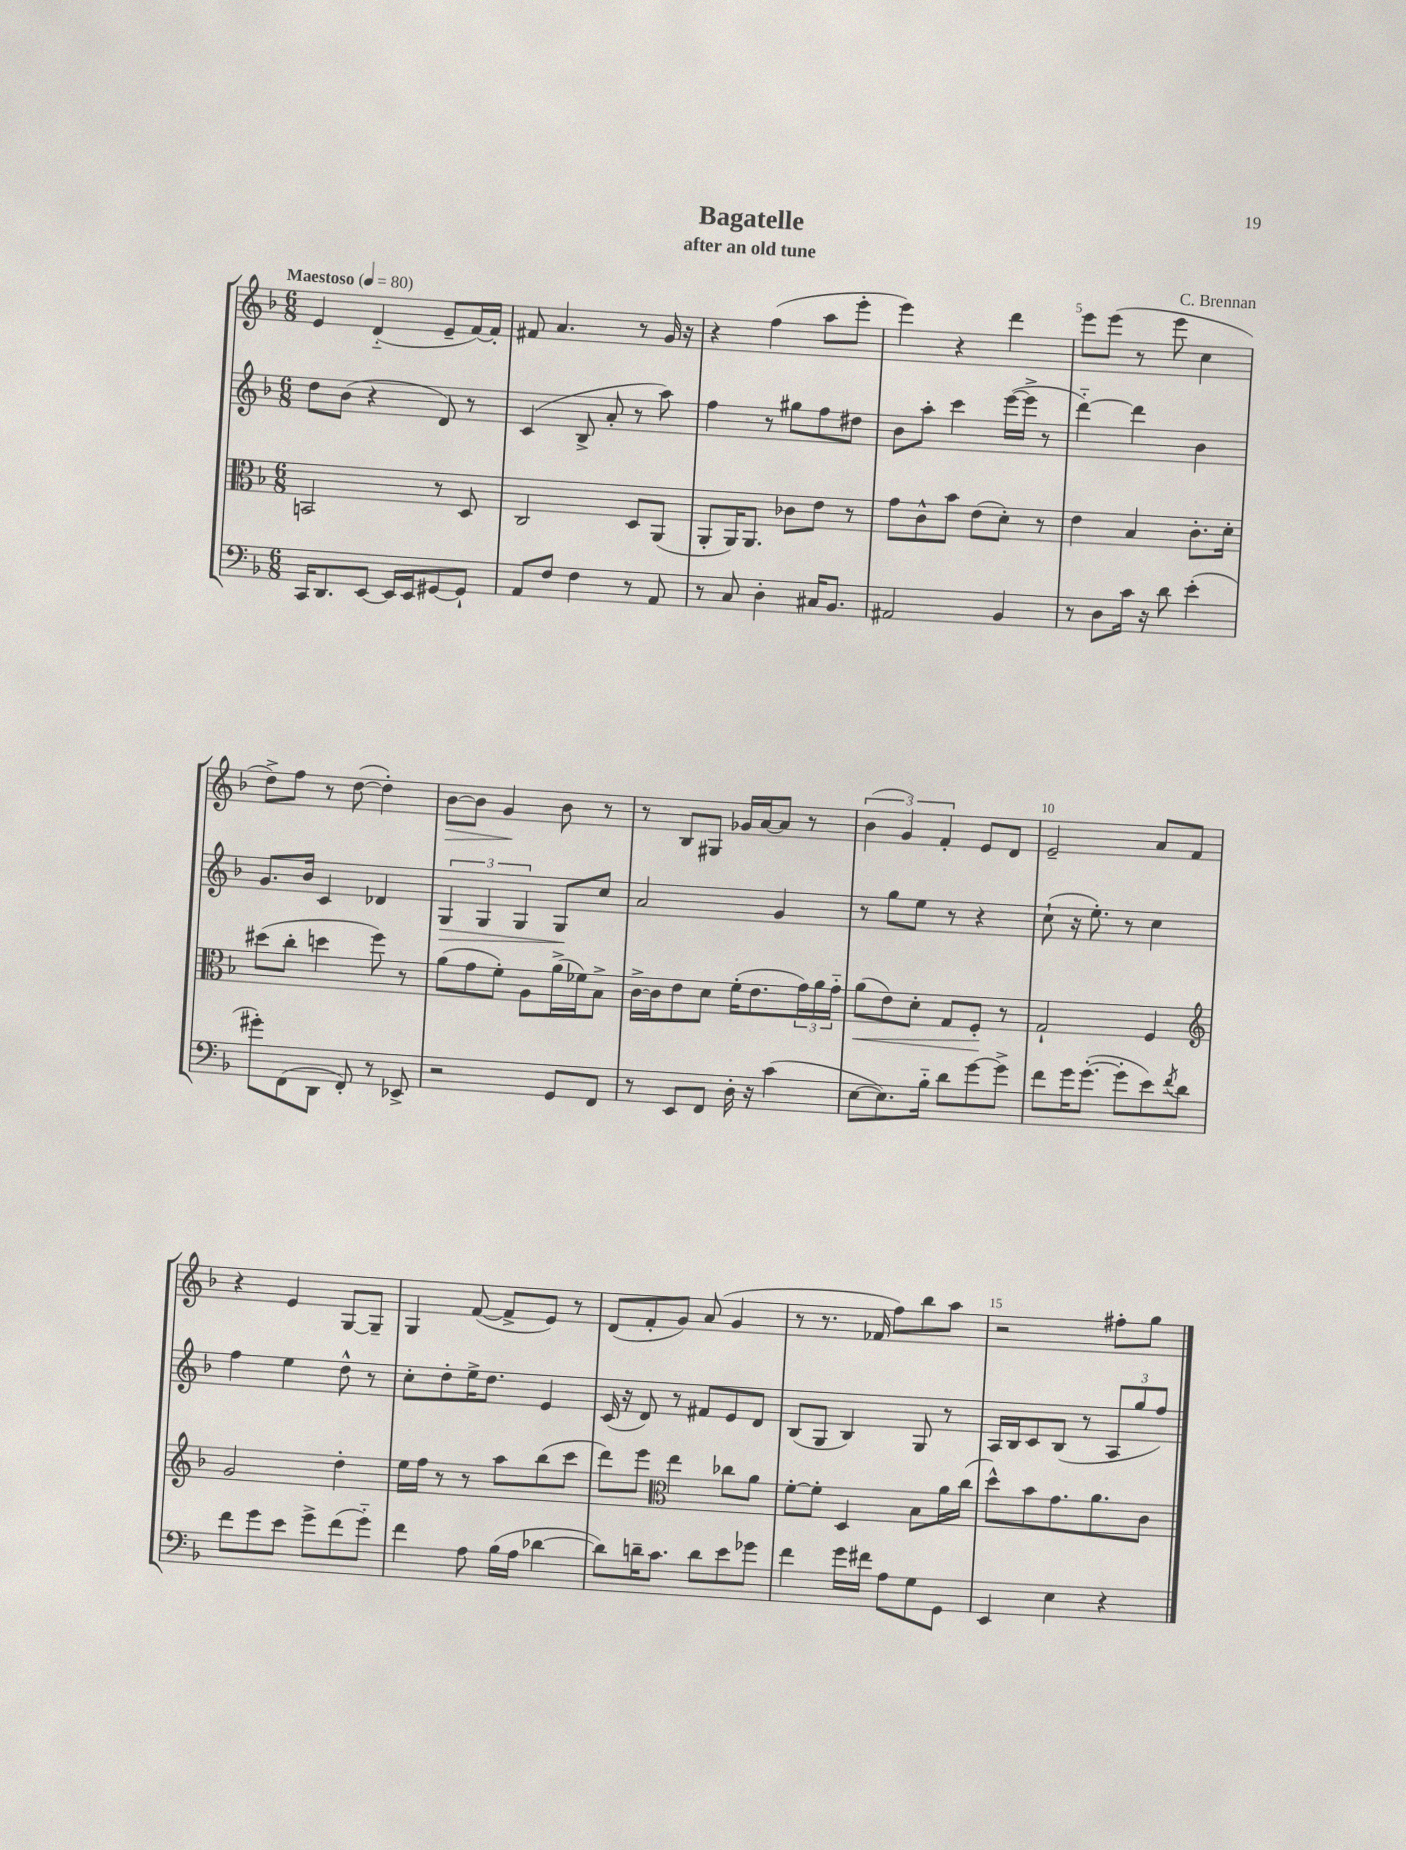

**kern	**kern	**kern	**kern
*staff4	*staff3	*staff2	*staff1
*clefF4	*clefC3	*clefG2	*clefG2
*k[b-]	*k[b-]	*k[b-]	*k[b-]
*M6/8	*M6/8	*M6/8	*M6/8
*MM80	*MM80	*MM80	*MM80
16CC	2BB	8dd	4e
8.DD	.	.	.
.	.	(8b-	.
[8EE	.	4r	(4d'~
16EE]	.	.	.
16EE	.	.	.
[8GG#	8r	8d)	8e~
8GG#`]	8D	8r	[16f)
.	.	.	16f']
=	=	=	=
8AA	2C	(4c	8f#
8F	.	.	4.a
4F	.	8B-^	.
.	.	8a'	.
8r	8D	8r	8r
8AA	(8AA	8aa)	16g
.	.	.	16r
=	=	=	=
8r	8AA'	4ff	4r
8C	16AA)	.	.
.	8.AA	.	.
4D'	.	8r	(4ff
.	8c-	8gg#	.
16C#	8e	8ff	8aa
8.BB-	.	.	.
.	8r	8dd#	8eee'
=	=	=	=
2AA#	8g	8b-	4eee)
.	8c^^	8aa'	.
.	8b-	4ccc	4r
.	(8e	.	.
4BB-	8d')	([16eee	4ddd
.	.	16eee^]	.
.	8r	8r	.
=	=	=	=
8r	4e	[4ddd'~)	8eee
8D	.	.	(8eee
16c	4B-	4ddd]	8r
16r	.	.	.
8d	.	.	8eee
(4e'	8.c'	4b-	4cc
.	16d'	.	.
=	=	=	=
8g#')	(8dd#	8.g	8dd^)
(8FF	8cc'	.	8ff
.	.	16b-	.
8DD	4dd	4c	8r
8FF')	.	.	([8dd
8r	8ff)	4d-	4dd'])
8EE-^	8r	.	.
=	=	=	=
2r	(8a	6G	[8b-
.	8g	.	8b-]
.	.	6G	.
.	8f')	.	4g
.	.	6G	.
.	8A	.	.
8GG	(16a^	8G	8b-
.	16f-)	.	.
8FF	8B-^	8cc	8r
=	=	=	=
8r	[16c^	2a	8r
.	16c]	.	.
8EE	8e	.	8B-
8FF	8d	.	8G#
16D'	(16f'	.	16g-
16r	8.e	.	[16a
(4c	.	4g	8a]
.	24g)	.	8r
.	24a	.	.
.	24g'~	.	.
=	=	=	=
[8E	(8a	8r	(6b-
8.E])	8e)	8gg	.
.	.	.	6g)
.	8d'	8ee	.
16B-'~	.	.	.
.	.	.	6f'
8d	8G	8r	.
[8g	8F'	4r	8e
8g^]	8r	.	8d
=	=	=	=
8f	2G`	(8cc`	2e~
16g	.	16r	.
([8.g'	.	8.ee')	.
8g']	.	8r	.
8e)	4F	4cc	8a
8qf	.	.	.
8d	.	.	8f
=	=	=	=
*	*clefG2	*	*
8f	2g	4ff	4r
8g	.	.	.
8e	.	4ee	4e
8g^	.	.	.
(8f	4dd'	8dd^^	[8G
8g'~)	.	8r	8G~]
=	=	=	=
4f	16ee	8cc'	4G
.	16ff	.	.
.	8r	8dd'	.
8A	8r	16ee^	([8f
.	.	8.dd	.
(16B-	8aa	.	8f^]
16A	.	.	.
[4d-	(8bb-	4e	8e)
.	8ccc	.	8r
=	=	=	=
8d-])	8ddd)	(16c	(8d
.	.	16r	.
16d~	8eee	8d)	8f'
8.c	.	.	.
*	*clefC3	*	*
.	4ee	8r	8g)
8d	.	8f#	(8a
8e	8cc-	8e	4g
8g-	8a	8d	.
=	=	=	=
4f	[8f'	(8B-	8r
.	8f']	8G	8.r
16g	4D	4B-)	.
16f#	.	.	16f-
8A	.	.	8ff)
8G	8B-	8G	8bb-
8GG	16a	8r	8aa
.	(16cc	.	.
=	=	=	=
4EE	8dd^^)	16A	2r
.	.	16B-	.
.	8b-	8c	.
4E	8.g	(8B-	.
.	.	8r	.
.	8.a	.	.
4r	.	12A	8ff#'
.	.	12gg	.
.	8c	.	8gg
.	.	12ff)	.
==	==	==	==
*-	*-	*-	*-
